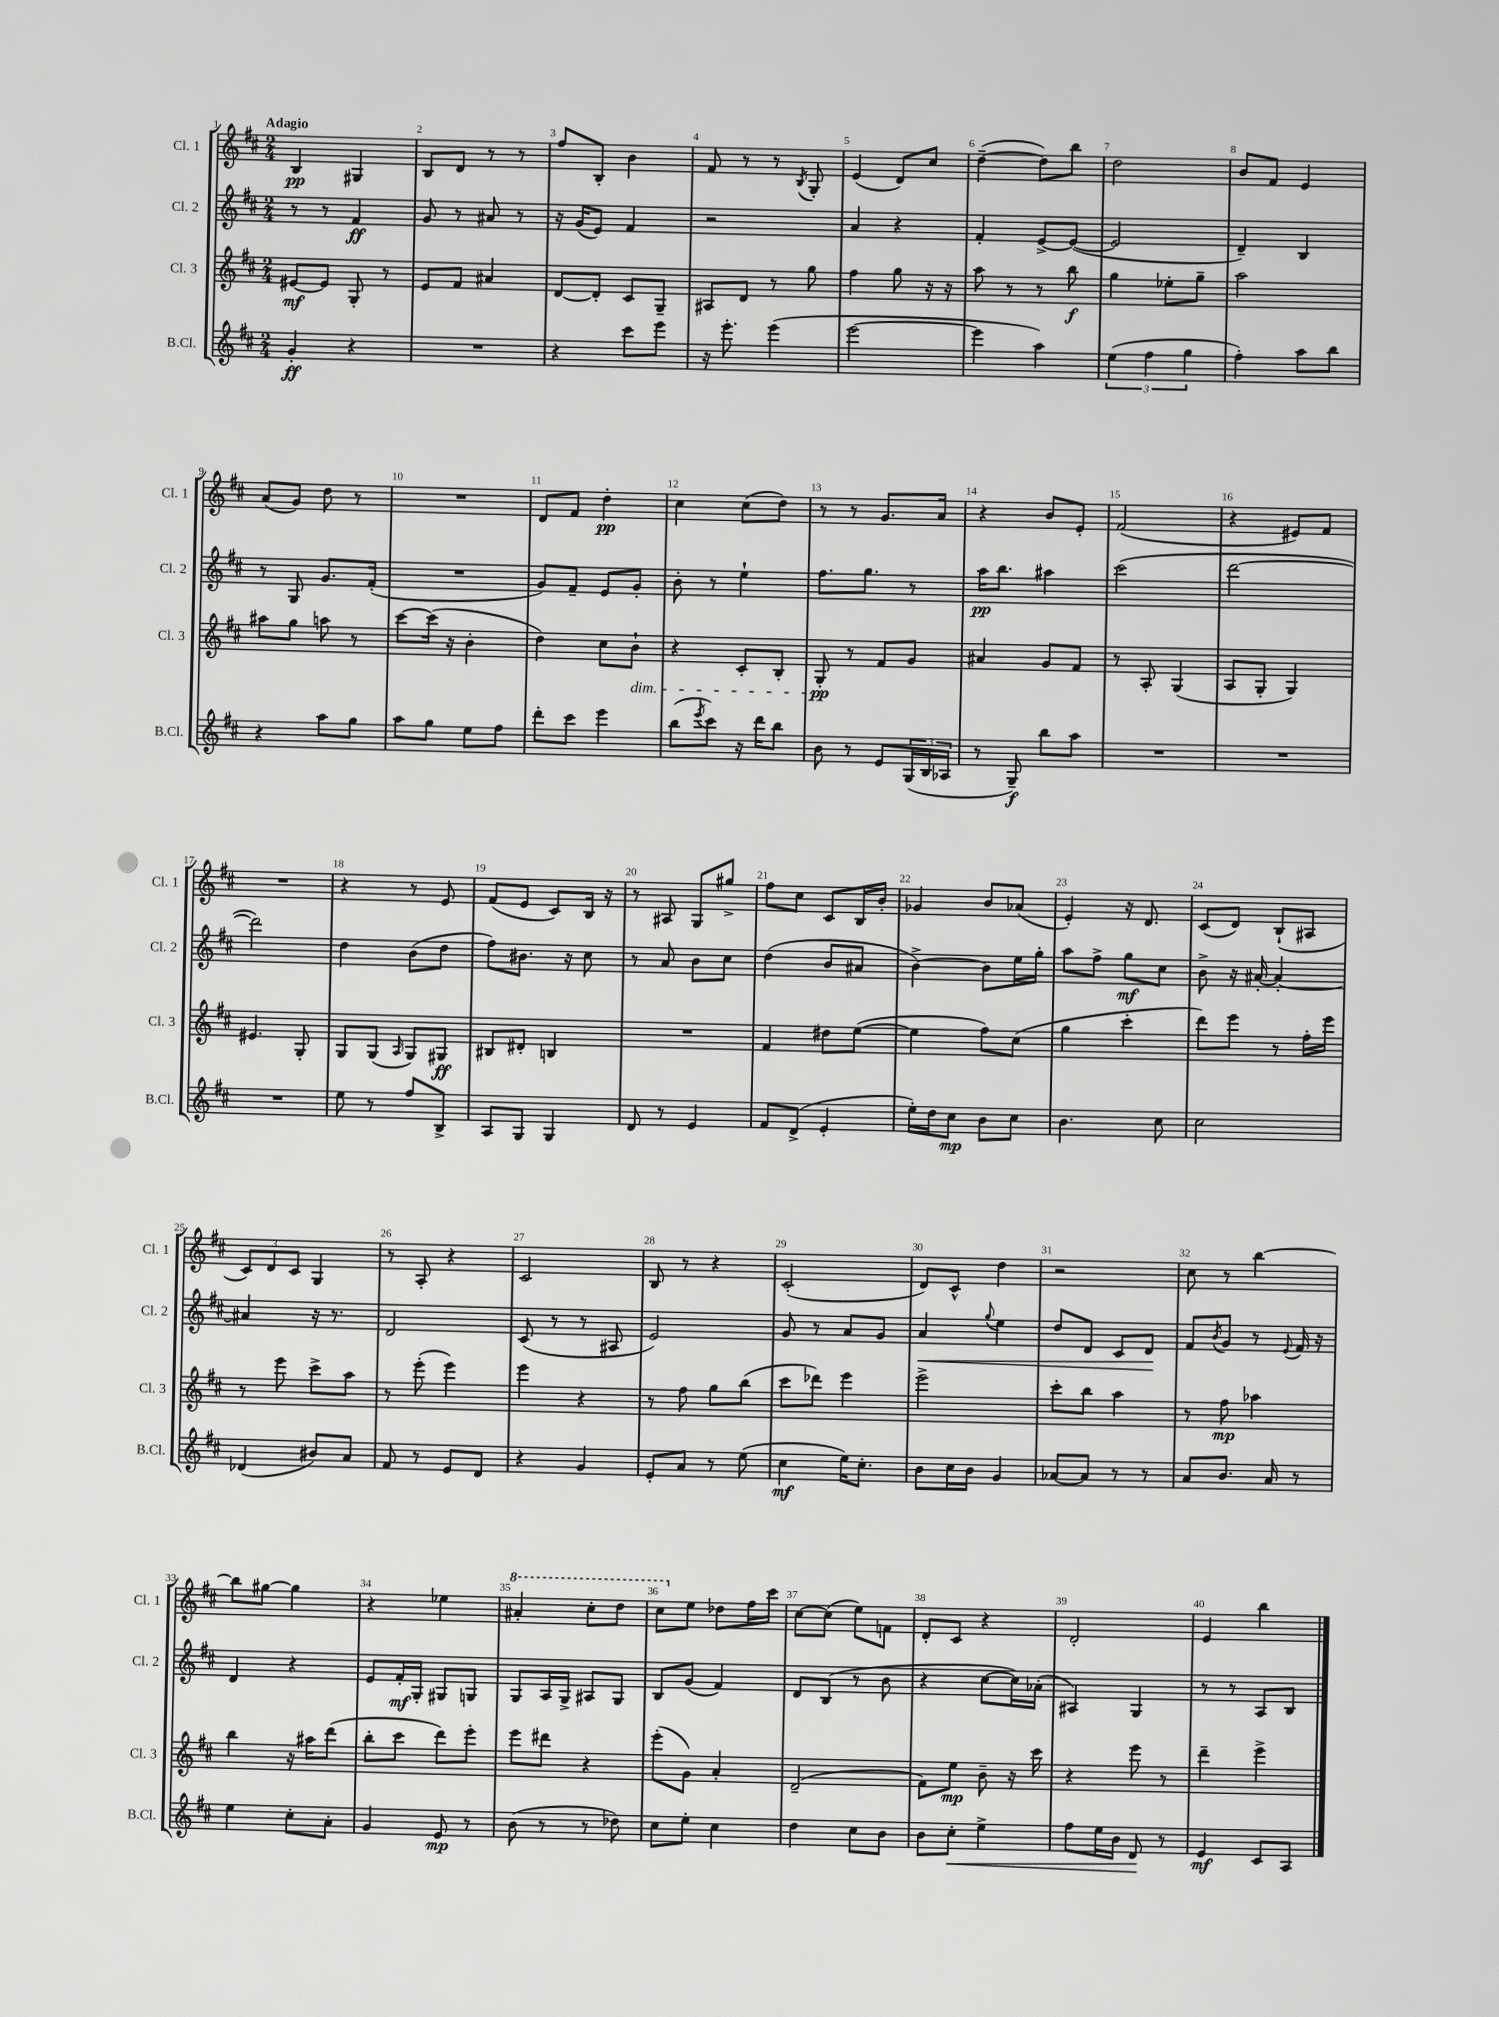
<<
\new StaffGroup <<
\new Staff = "s0" \with { instrumentName = "Cl. 1" shortInstrumentName = "Cl. 1" } {
    \clef treble \key d \major \numericTimeSignature \time 2/4 \tempo "Adagio"
    b4\pp gis4 |
    b8 d'8 r8 r8 |
    fis''8 b8-. b'4 |
    fis'8 r8 r8 \acciaccatura { b8 } g8-. |
    e'4( d'8) cis''8 |
    d''4~--( d''8) b''8 |
    d''2 |
    b'8 fis'8 e'4 |
    a'8( g'8) d''8 r8 |
    R2 |
    d'8 fis'8 d''4-.\pp |
    cis''4 cis''8( d''8) |
    r8 r8 g'8. a'16 |
    r4 b'8 e'8-. |
    fis'2( |
    r4 eis'8) fis'8 |
    R2 |
    r4 r8 e'8 |
    fis'8( e'8 cis'8) b16 r16 |
    r8 ais8 g8 gis''8-> |
    fis''8 cis''8 cis'8 b16 b'16-. |
    ges'4 b'8 aes'8( |
    e'4-.) r16 d'8. |
    cis'8( d'8) b8-!( ais8 |
    \tuplet 3/2 { cis'8) d'8 cis'8 } g4 |
    r8 a8-. r4 |
    cis'2 |
    b8 r8 r4 |
    cis'2-.( |
    d'8) cis'8-^ d''4 |
    r2 |
    cis''8 r8 b''4~ |
    b''8 gis''8~ gis''4 |
    r4 ees''4 |
    \ottava #1 ais''4-. cis'''8-. d'''8 |
    cis'''8 \ottava #0 e''8 des''8 fis''16 cis'''16 |
    cis''8~ cis''8( e''8) f'8 |
    d'8-. cis'8 r4 |
    d'2-. |
    e'4 b''4 \bar "|." |
}
\new Staff = "s1" \with { instrumentName = "Cl. 2" shortInstrumentName = "Cl. 2" } {
    \clef treble \key d \major \numericTimeSignature \time 2/4
    r8 r8 fis'4\ff |
    g'8 r8 ais'8 r8 |
    r16 g'16( e'8) fis'4 |
    r2 |
    a'4 r4 |
    fis'4-. e'8~-> e'8~( |
    e'2 |
    d'4--) b4 |
    r8 g8 g'8. fis'16-.( |
    R2 |
    g'8) fis'8-- e'8 g'8-. |
    b'8-. r8 e''4-! |
    fis''8. g''8. r8 |
    a''16\pp b''8. ais''4 |
    cis'''2( |
    d'''2~ |
    d'''2) |
    d''4 b'8( d''8 |
    fis''8) bis'8. r16 cis''8 |
    r8 a'8 b'8 cis''8 |
    d''4( b'8 ais'8 |
    b'4~->) b'8 e''16 g''16-. |
    a''8 fis''8-> g''8\mf cis''8 |
    b'8-> r16 ais'16~-. ais'4~-. |
    ais'4 r16 r8. |
    d'2 |
    cis'8( r8 r8 ais8 |
    e'2) |
    g'8 r8 a'8 g'8 |
    a'4\< \appoggiatura { g''8 } e''4 |
    d''8 d'8 cis'8 d'8\! |
    fis'8 \acciaccatura { b'8 } g'8 r8 \appoggiatura { e'8 } fis'16 r16 |
    d'4 r4 |
    e'8 fis'16-.\mf g16-. gis8 g8 |
    g8 a16 g16-> ais8 g8 |
    b8 g'8( fis'4) |
    d'8 b8( r8 b'8 |
    r4 cis''8~ cis''16) aes'16-.( |
    ais4) g4 |
    r8 r8 a8 b8 \bar "|." |
}
\new Staff = "s2" \with { instrumentName = "Cl. 3" shortInstrumentName = "Cl. 3" } {
    \clef treble \key d \major \numericTimeSignature \time 2/4
    eis'8~\mf eis'8 g8-. r8 |
    e'8 fis'8 ais'4 |
    d'8~ d'8-. cis'8 g8-- |
    ais8 d'8 r8 g''8 |
    fis''4 g''8 r16 r16 |
    a''8 r8 r8 b''8\f |
    g''4 ees''8-. g''8-- |
    a''2 |
    ais''8 g''8 a''8 r8 |
    cis'''8~ cis'''16( r16 b'4-. |
    d''4) cis''8 b'8-!\dim |
    r4 cis'8-. b8-. |
    g8-.\pp\! r8 fis'8 g'8 |
    ais'4 g'8 fis'8 |
    r8 a8-. g4( |
    a8 g8-. g4) |
    eis'4. g8-. |
    g8 g8( \grace { a16 } g8) gis8\ff |
    bis8 dis'8-. b4 |
    R2 |
    fis'4 dis''8 e''8~( |
    e''4 fis''8) cis''8( |
    g''4 cis'''4-. |
    d'''8) e'''8 r8 fis''16-. e'''16 |
    r8 e'''8 cis'''8-> a''8 |
    r8 e'''8-.( e'''4) |
    e'''4 r4 |
    r8 fis''8 g''8 b''8( |
    cis'''8 des'''8) e'''4 |
    e'''2-> |
    cis'''8-. b''8 a''4 |
    r8 fis''8\mp aes''4 |
    b''4 r16 ais''16 d'''8( |
    b''8-. cis'''8 d'''8) e'''8-. |
    e'''8 dis'''8 r4 |
    e'''8-.( g'8) a'4-. |
    d'2--( |
    fis'8) e''8\mp b'8-- r16 cis'''16 |
    r4 e'''8 r8 |
    d'''4-- e'''4-> \bar "|." |
}
\new Staff = "s3" \with { instrumentName = "B.Cl." shortInstrumentName = "B.Cl." } {
    \clef treble \key d \major \numericTimeSignature \time 2/4
    g'4-.\ff r4 |
    R2 |
    r4 cis'''8 e'''8 |
    r16 e'''8.-. e'''4( |
    e'''2~ |
    e'''4 a''4) |
    \tuplet 3/2 { e''4( fis''4 g''4 } |
    fis''4-.) a''8 b''8 |
    r4 a''8 g''8 |
    a''8 g''8 e''8 fis''8 |
    d'''8-. cis'''8 e'''4 |
    b''8( \acciaccatura { e'''8 } cis'''8) r16 d'''16 b''8 |
    b'8 r8 e'8 \tuplet 3/2 { g16( b16 aes16 } |
    r8 g8--\f) b''8 a''8 |
    R2 |
    R2 |
    R2 |
    e''8 r8 fis''8 b8-> |
    a8 g8 g4 |
    d'8 r8 e'4 |
    fis'8 d'8->( e'4-. |
    e''16-.) d''16 cis''8\mp b'8 cis''8 |
    b'4. cis''8 |
    cis''2 |
    des'4( bis'8) a'8 |
    fis'8 r8 e'8 d'8 |
    r4 g'4 |
    e'8-. a'8 r8 e''8( |
    cis''4\mf e''16) cis''8.-. |
    b'8 cis''16 b'16 g'4 |
    aes'8~ aes'8 r8 r8 |
    a'8 b'8. a'16 r8 |
    e''4 cis''8-. a'8-. |
    g'4 e'8\mp r8 |
    b'8( r8 r8 des''8) |
    cis''8 e''8-. cis''4 |
    d''4 cis''8 b'8 |
    b'8 cis''8-.\< e''4-> |
    fis''8 e''16 b'16 d'8\! r8 |
    e'4\mf cis'8 a8 \bar "|." |
}
>>
>>
\layout { \context { \Score \override BarNumber.break-visibility = ##(#f #t #t) barNumberVisibility = #all-bar-numbers-visible } }
